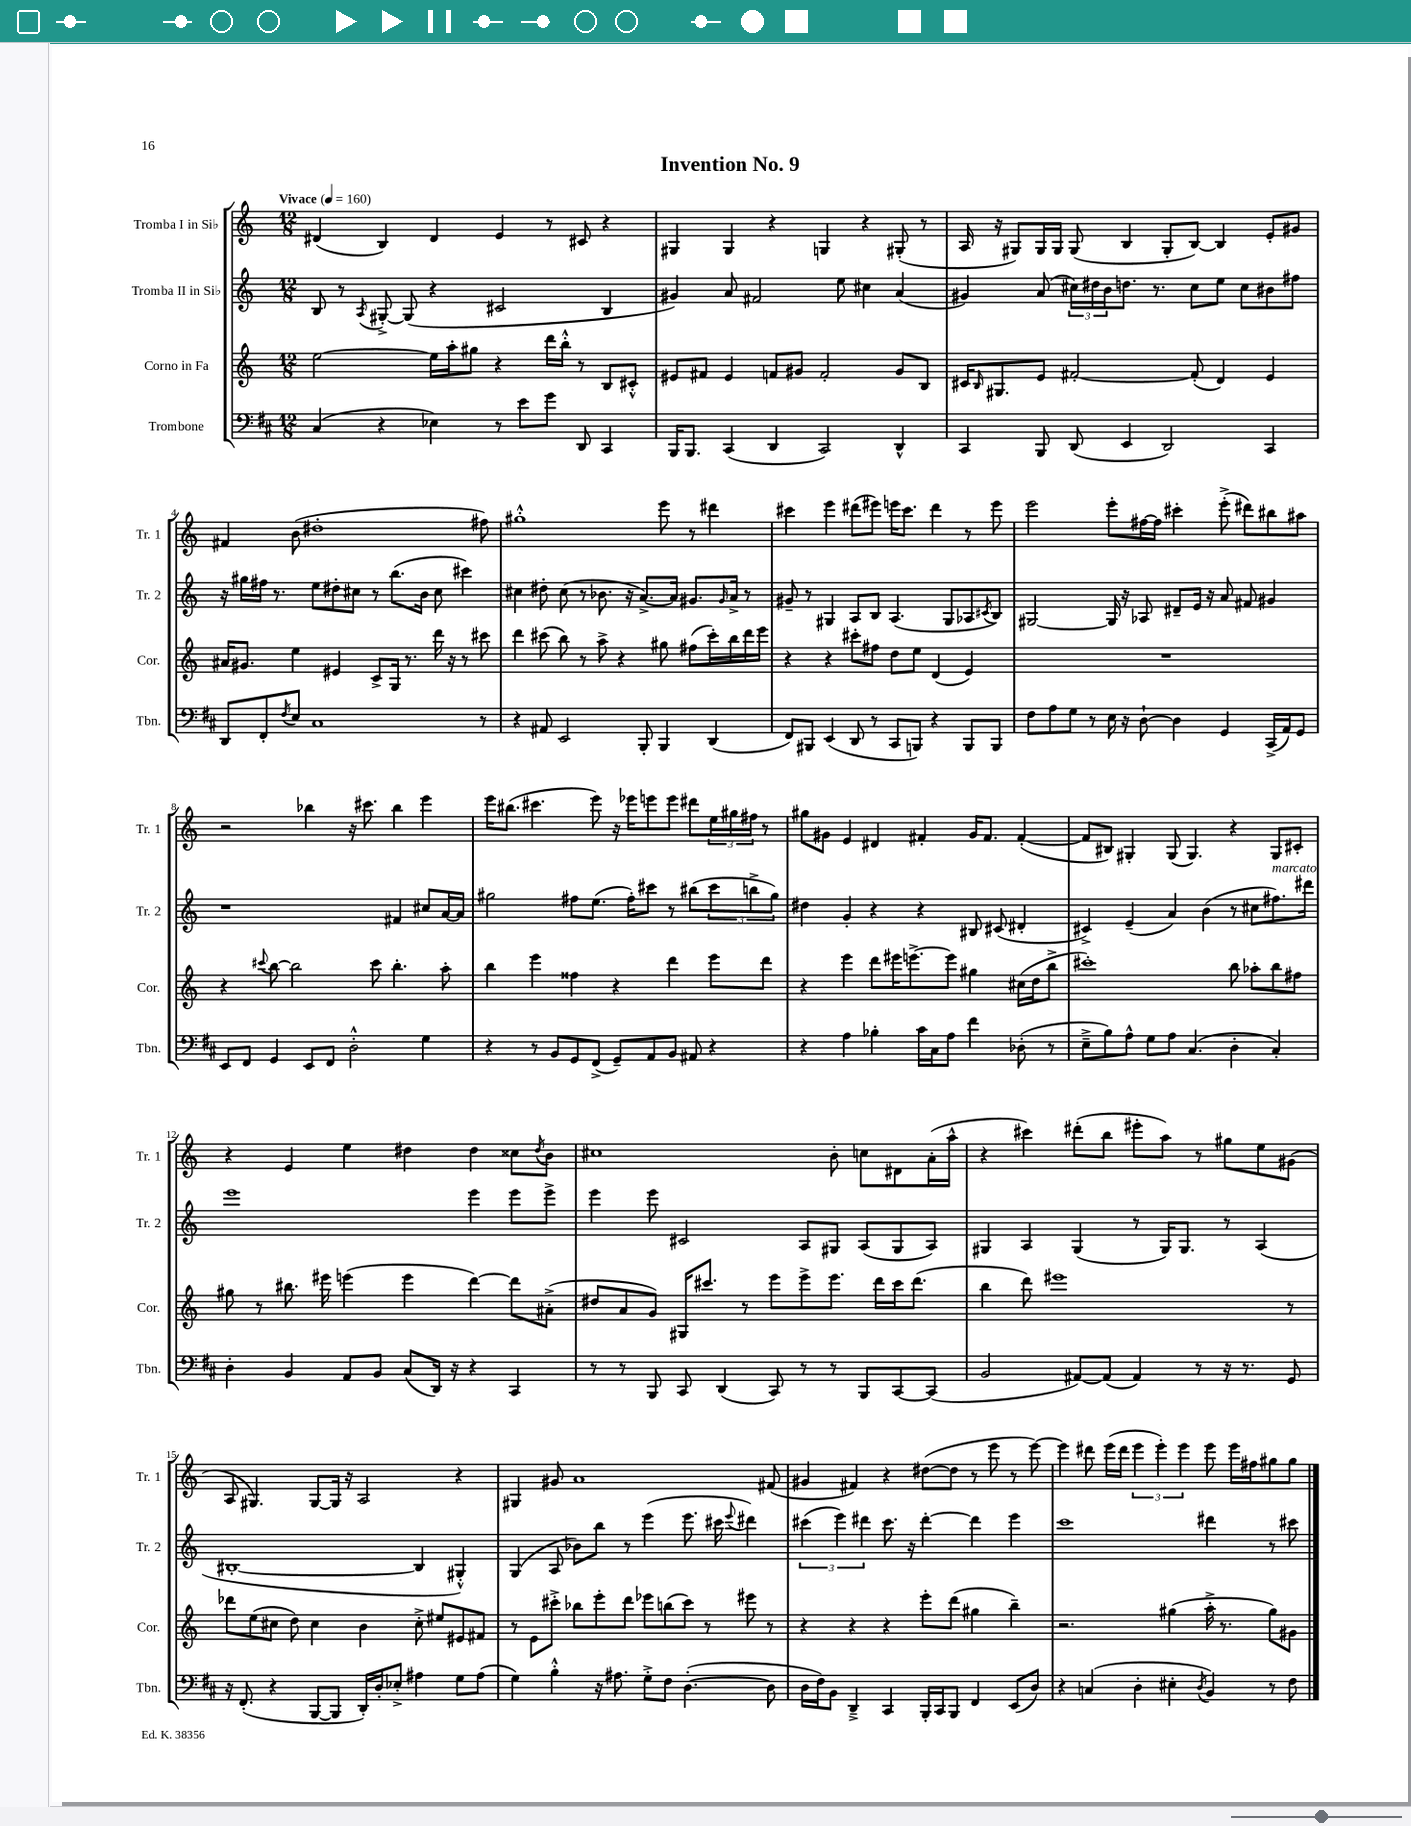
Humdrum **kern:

**kern	**kern	**kern	**kern
*part4	*part3	*part2	*part1
*staff4	*staff3	*staff2	*staff1
*I"Trombone	*I"Corno in Fa	*I"Tromba II in Si♭	*I"Tromba I in Si♭
*I'Tbn.	*I'Cor.	*I'Tr. 2	*I'Tr. 1
*clefF4	*clefG2	*clefG2	*clefG2
*k[f#c#]	*k[]	*k[]	*k[]
*M12/8	*M12/8	*M12/8	*M12/8
*MM160	*MM160	*MM160	*MM160
=1	=1	=1	=1
!	!	!	!LO:TX:a:B:t=Vivace
(4C#/	[2ee\	8B/	(4d#X/
.	.	8r	.
.	.	8qA/	.
4r	.	[8G#X'^/	4B/)
.	.	(8G#/]	.
4E-X\)	16ee\LL]	4r	4d#/
.	16aa'\J	.	.
.	8gg#X\J	.	.
8r	4r	2c#X/	4e/
8e\L	.	.	.
8g\J	16ddd\LL	.	8r
.	16bb'^^\JJ	.	.
8DD/	8r	.	8c#X/
4CC#/	8B/L	4B/	4r
.	8c#X'^^/J	.	.
=2	=2	=2	=2
16BBB/KL	8e#X/L	4g#X/)	4G#X/
8.BBB/J	.	.	.
.	8f#X/J	.	.
(4CC#/	4e#/	8a/	4G#/
.	.	2f#X/	.
4DD/	8fn/L	.	4r
.	8g#X/J	.	.
2CC#/)	2f'/	.	4Gn/
.	.	8ee\	.
.	.	4cc#X\	4r
4DD^^/	8g#/L	(4a/	(8G#X'/
.	8B/J	.	8r
=3	=3	=3	=3
4CC#/	16c#X/KL	4g#X/)	16A/
.	16qqB/	.	.
.	8.G#X/	.	16r
.	.	.	8G#X/L)
8BBB/	8e/J	(8a/	16G#/L
.	.	.	16G#/JJ
(8DD/	[2f#X'/	24cc#X\LL)	(8G#/
.	.	24dd#X\	.
.	.	24b\J	.
4EE/	.	8.ddn\J	4B/
.	.	8.r	.
2DD/)	.	.	8G#'/L
.	(8f#'/]	8cc#\L	[8B/J)
.	4d/)	8ee\J	4B/]
.	.	8cc#\L	.
4CC#/	4e/	8b#X\	8e'/L
.	.	8ff#X\J	8g#X/J
!!LO:LB:g=z
=4	=4	=4	=4
8DD/L	16a#X/KL	16r	4f#X/
.	8.g#X/J	16gg#X\LL	.
8FF#'/	.	16ff#X\JJ	.
.	.	8.r	.
8qF#/	.	.	.
8E/J	4ee\	.	(8b\
1C#	.	8ee\L	1dd#X'
.	4e#X/	8dd#X'\	.
.	.	8cc#X\J	.
.	8c^/L	8r	.
.	16G/Jk	(8.bb\L	.
.	8.r	.	.
.	.	16b\Jk	.
.	16ddd\	8cc#\	.
.	16r	.	.
.	8r	4ccc#X\)	.
8r	8ccc#X\	.	8ff#X\)
=5	=5	=5	=5
4r	4ddd\	4cc#X\	1gg#X'^^
8AA#X/	(8ccc#X\	8dd#X'\	.
2EE/	8bb\)	(8cc#\	.
.	8r	8r	.
.	8aa^\	8.b-X\	.
.	4r	.	.
.	.	16r	.
8BBB'/	.	[8.a^/L)	.
4BBB/	8gg#X\	.	8eee\
.	.	16a/Jk]	.
.	(8ff#X\L	8.g#X/L	8r
(4DD/	16ccc#'\L)	.	4ddd#X\
.	.	16qqg#/	.
.	16bb\	16a^/Jk	.
.	16ddd\	8r	.
.	16eee\JJ	.	.
=6	=6	=6	=6
8FF#/L)	4r	8g#X~/	4ccc#X\
8BBB#X/J	.	8r	.
(4EE/	4r	4G#X/	4eee\
8DD/	8ccc#X'\L	8A/L	(8ddd#X\L
8r	8ff#X\J	8B/J	8eee#X\J)
8CC#/L	8dd\L	(4.A/	16eeen\KL
.	.	.	8.ccc#\J
8BBBn/J)	8ee\J	.	.
4r	(4d/	.	4ddd#\
.	.	8G#/L	.
8BBB/L	4e/)	8A-X/	8r
.	.	8qc#X/	.
8BBB/J	.	8B/J)	8eee\
=7	=7	=7	=7
8F#\L	1.r	[2G#X/	2eee\
8A\	.	.	.
8G\J	.	.	.
8r	.	.	.
16E\	.	16G#/]	8eee'\L
16r	.	16r	.
[8D`\	.	8A-X/	[16ff#X\L
.	.	.	16ff#\JJ]
4D\]	.	8d#X~/L	4ccc#X'\
.	.	16e/Jk	.
.	.	16r	.
4GG/	.	8a/	(8eee'^\
.	.	8f#X/	8ddd#X\L)
(16CC#^/LL	.	4g#X/	8bb#X\
16AA/J)	.	.	.
8GG/J	.	.	8aa#X\J
!!LO:LB:g=z
=8	=8	=8	=8
8EE/L	4r	1r	2r
8FF#/J	.	.	.
.	8qqccc#X/	.	.
4GG/	[8bb\	.	.
.	2bb\]	.	.
8EE/L	.	.	4bb-X\
8FF#/J	.	.	.
2D'^^\	.	.	16r
.	.	.	8.ccc#X\
.	8ccc#\	.	.
.	4.bb'\	4f#X/	4bb-\
4G\	.	8cc#X/L	4eee\
.	8aa'\	[16a/L	.
.	.	16a/JJ]	.
=9	=9	=9	=9
4r	4bb\	2gg#X\	16eee\KL
.	.	.	(8.bb#X\J
8r	4eee\	.	4.ccc#X\
8BB/L	.	.	.
8GG/	4ff##X\	8ff#X\L	.
(8FF#^/J	.	(8.ee\J	8eee\)
8GG~/L)	4r	.	16r
.	.	16ff#'\KL)	16eee-X\KL
8AA/	.	8ccc#X\J	8eeen\
8BB/J	4ddd\	8r	8eee\J
8AA#X/	.	(8bb#X\L	8ddd#X\L
4r	8eee\L	12ccc#\	24ee\L
.	.	.	24gg#X\
.	.	12bbn^\	24ff#X\JJ
.	8ddd\J	.	8r
.	.	12gg#\J)	.
=10	=10	=10	=10
4r	4r	4dd#X\	8gg#X\L
.	.	.	8g#X\J
4A\	4eee\	4g'/	4e/
4B-X'\	8ddd\L	4r	4d#X/
.	16eee#X\K	.	.
.	[8.eeen^\	.	.
16c#\LL	.	4r	4f#X'/
16C#\J	.	.	.
8A\J	8eee\J]	.	.
4f#\	4gg#X\	8B#X/	16g#/KL
.	.	.	8.f#/J
.	.	(8c#X/	.
(8D-X'\	(16cc#X\LL	4d#X'/	([4f#'/
.	16dd\J	.	.
8r	8bb^\J	.	.
=11	=11	=11	=11
8E~^\L	1ccc#X')	4c#X^/)	8f#/L]
8B\)	.	.	8B#X/J)
8A^^\J	.	(4e~/	4G#X'/
8G\L	.	.	.
8A\J	.	4a/)	(8G#/
(4.C#/	.	.	4.G#/)
.	.	(4b\	.
4D'\	8bb\	8r	4r
.	8aa-X'\L	8cc#X\L	.
!	!	!LO:TX:a:i:t=marcato	!
4C#'/)	8bb\	8.ff#X\)	8G#/L
.	8ff#X\J	.	8c#X'/J
.	.	16ddd#X\Jk	.
!!LO:LB:g=z
=12	=12	=12	=12
4D'\	8gg#X\	1eee	4r
.	8r	.	.
4BB/	8.bb#X\	.	4e/
.	16eee#X\	.	.
8AA/L	(4eeen\	.	4ee\
8BB/J	.	.	.
(8C#/L	4eee\	.	4dd#X\
16DD/Jk)	.	.	.
16r	.	.	.
4r	[4ddd\)	4eee\	4dd#\
4CC#/	8ddd\L]	8eee\L	8cc##X\L
.	.	.	8qdd#/
.	(8a#X'^\J	8eee^\J	8b\J
=13	=13	=13	=13
8r	8dd#X/L	4eee\	1cc#X
8r	8a/	.	.
8BBB/	8g/J)	8eee\	.
8CC#/	16G#X/KL	2c#X/	.
.	8.ccc#X/J	.	.
(4DD/	.	.	.
.	8r	.	.
8CC#/)	8eee\L	.	.
8r	8eee^\	8A/L	.
8r	8.eee\J	8G#X/J	8b'\
8BBB/L	.	(8A/L	8ccn\L
.	16ddd\LL	.	.
[8CC#/	16ccc#\J	8G#/	8d#X\
.	(8.ddd\J	.	.
(8CC#/J]	.	8A/J)	(16a'\L
.	.	.	16aa^^\JJ
=14	=14	=14	=14
2BB/	4bb\	4G#X/	4r
.	8ddd\)	4A/	4ccc#X\)
.	1eee#X	.	.
[8AA#X/L)	.	(4G#/	(8ddd#X'\L
(8AA#/J]	.	.	8bb\J
4AA#/)	.	8r	8eee#X'\L
.	.	16G#/KL)	8aa\J)
.	.	8.G#/J	.
8r	.	.	8r
16r	.	8r	8gg#X\L
8.r	.	.	.
.	.	(4A/	8ee\
8GG/	8r	.	(8g#X\J
!!LO:LB:g=z
=15	=15	=15	=15
16r	8ddd-X\L	[1B#X'	8A/
(8.FF#'/	.	.	.
.	(8ee\	.	4.G#X/)
4r	8cc#X\J	.	.
.	8dd\)	.	.
[8BBB/L	4cc#\	.	[8G#/L
8BBB/J]	.	.	16G#/Jk]
.	.	.	16r
16DD'/LL)	4b\	.	2A/
16D'/J	.	.	.
8E-X'^/J	.	.	.
4A#X\	8cc#'^\	4B#/]	.
.	8ee#X/L	.	.
8G\L	8e#X/	4G#X'^^/)	4r
(8A#\J	8f#X/J	.	.
=16	=16	=16	=16
4G\)	8r	(4G/	4G#X/
.	8e\L	.	.
4B'^^\	8ccc#X'^\J	8A/	8g#X/
.	8bb-X\L	8b-X\L)	1a
16r	8eee'\	8bb\J	.
8.A#X\	.	.	.
.	8ddd\J	8r	.
8G'^\L	8eee-X\L	(4eee\	.
8F#\J	(8bbn\	.	.
([4.D'\	8ccc#\J)	8.eee\	.
.	8r	.	.
.	.	16ccc#X\	.
.	.	8qqeee/	.
.	8eee#X\	4ddd#X\)	.
8D\]	8r	.	(8f#X/
=17	=17	=17	=17
16D\LL	4r	(6ccc#X\	4g#X/
16F#\J)	.	.	.
8BB\J	.	.	.
.	.	6eee\)	.
4DD~^/	4r	.	4f#X/)
.	.	6ddd#X\	.
4CC#/	4r	8.ccc#\	4r
.	.	16r	.
16BBB'/LL	8eee'\L	[4ddd#'\	([8dd#X\L
16CC#/J	.	.	.
8BBB/J	(8ddd\J	.	8dd#\J]
4FF#/	4gg#X\	4ddd#\]	8r
.	.	.	8eee\
(8EE/L	4bb~\)	4eee\	8r
8D/J)	.	.	[8eee\)
=18	=18	=18	=18
4r	2.r	1ccc	4eee\]
(4Cn/	.	.	8ddd#X\
.	.	.	(16eee\LL
.	.	.	16ddd#\JJ
4D'\	.	.	6eee\
.	.	.	6eee'\)
4E#X'\	(4gg#X\	.	.
.	.	.	6eee\
8qD/	.	.	.
4BB/)	16aa'^\	4ddd#X\	8eee\
.	8.r	.	.
.	.	.	16eee\LL
.	.	.	16ff#X\J
8r	8gg#\L)	8r	8gg#X\
8F#\	8g#X\J	8ccc#X\	8gg#\J
==	==	==	==
*-	*-	*-	*-
